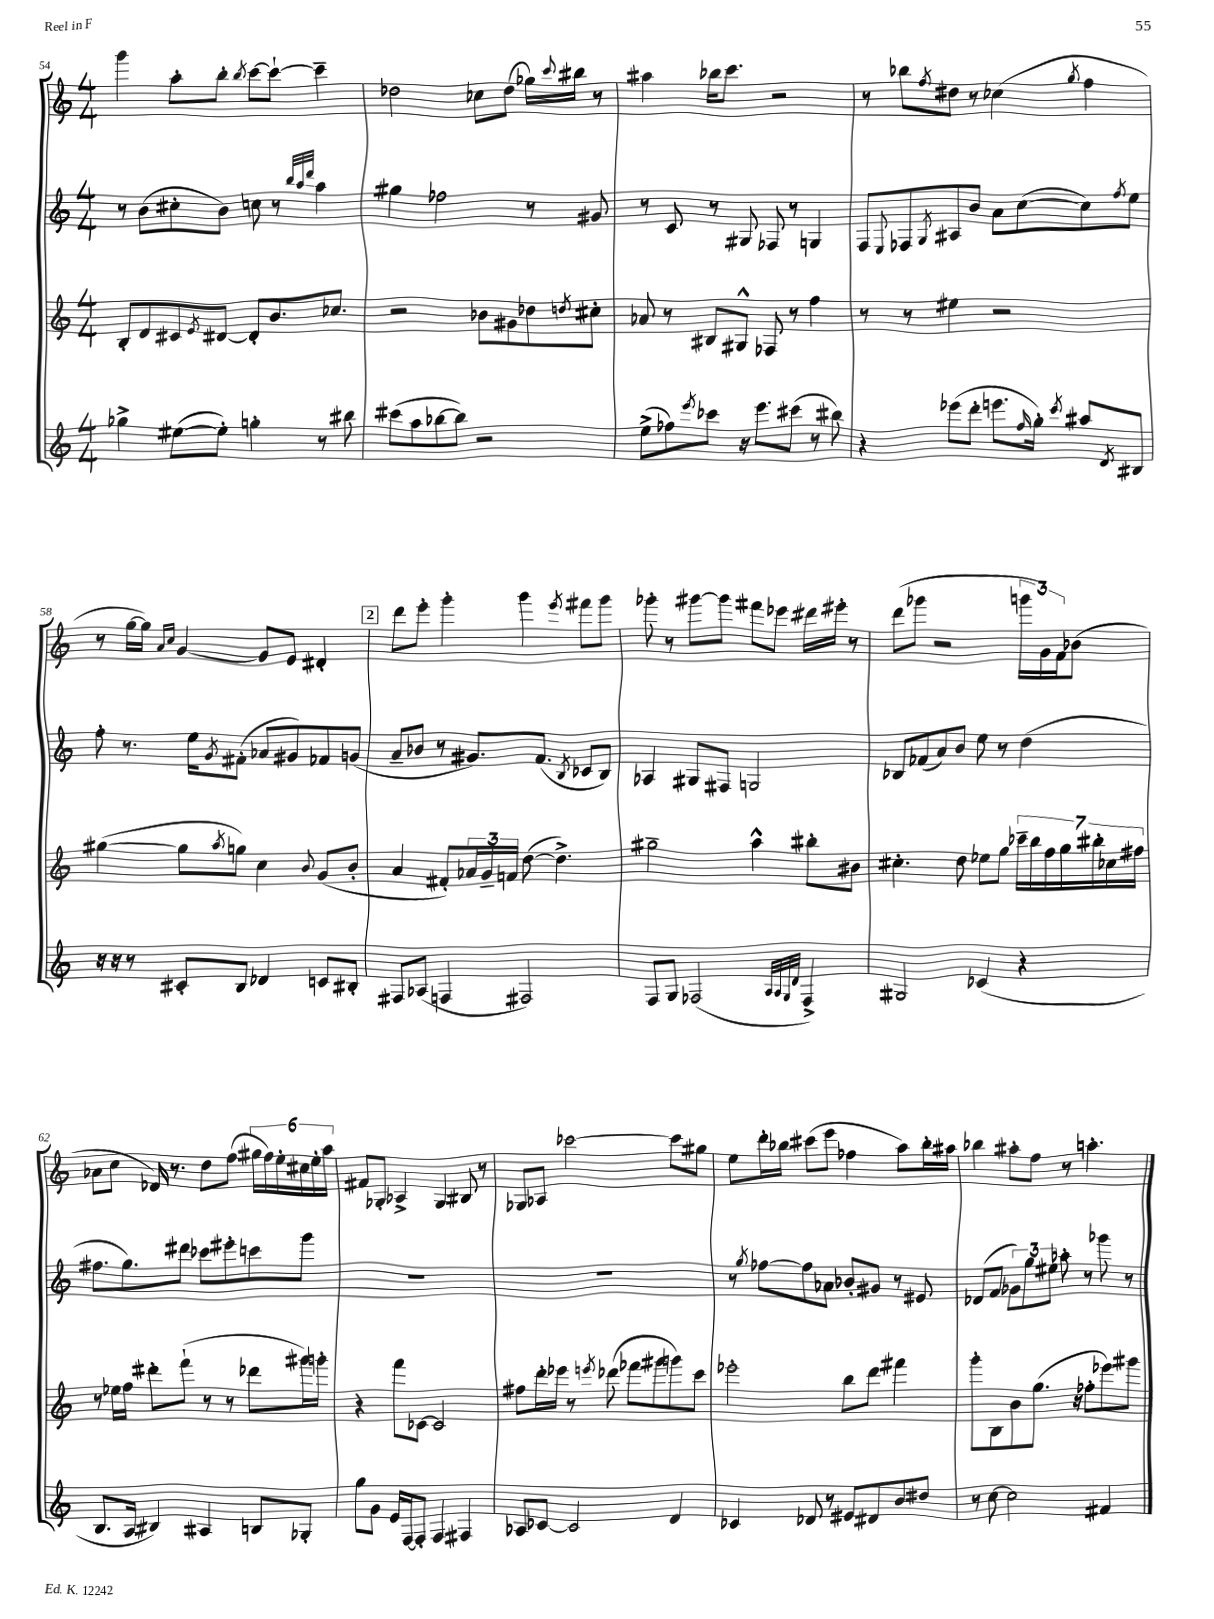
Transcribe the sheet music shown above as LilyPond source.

<<
\new StaffGroup <<
\new Staff = "s0" {
    \clef treble \key c \major \numericTimeSignature \time 4/4
    g'''4 a''8-. b''8-. \acciaccatura { b''8 } c'''8~ c'''8~-! c'''4-- |
    des''2 ces''8 des''8( ges''16) \appoggiatura { c'''8 } bis''16 r8 |
    ais''4 bes''16 c'''8. r2 |
    r8 bes''8 \acciaccatura { f''8 } dis''8 r8 ces''4( \acciaccatura { g''8 } f''4 |
    r8 g''16~ g''16) \grace { a'16 c''16 } g'4~ g'8 e'8 dis'4-. |
    \mark \markup { \box "2" } d'''8 e'''8-. g'''4-. g'''4 \acciaccatura { e'''8 } fis'''8 g'''8 |
    ges'''8-. r8 gis'''8~ gis'''8 fis'''8 ees'''8 dis'''16 eis'''16-. r8 |
    d'''8( ges'''8 r2 \tuplet 3/2 { g'''16 g'16) f'16 } bes'8( |
    aes'8 c''8 des'16) r8. d''8 f''8( \tuplet 6/4 { gis''16 f''16) e''16-. cis''16 e''16-. a''16 } |
    fis'8 ges8-. aes4-> ges4 bis8 r8 |
    ges8 aes8 ces'''2~ ces'''8 gis''8 |
    e''8 d'''16-. bes''16 cis'''8( e'''8 fes''4 a''8) bes''16-. ais''16 |
    bes''4 ais''8-. f''8 r8 a''4.-. \bar "|." |
}
\new Staff = "s1" {
    \clef treble \key c \major \numericTimeSignature \time 4/4
    r8 b'8( cis''8-. b'8) c''8 r8 \grace { b''32 a''32 d'''32 } a''4 |
    gis''4 fes''2 r8 gis'8 |
    r8 c'8 r8 gis8 fes8 r8 g4 |
    f8 \appoggiatura { e8 } fes8 \acciaccatura { g8 } ais8 b'8 a'8 c''8~( c''8) \acciaccatura { f''8 } e''8 |
    f''8-. r8. e''16 \acciaccatura { g'8 } fis'8-.( aes'8 gis'8) fes'8 g'8( |
    \mark \markup { \box "2" } a'8-- bes'8 r8 gis'8.) f'8.( \acciaccatura { b8 } ces'8 b8) |
    aes4 gis8 fis8 g2 |
    bes8 fes'8( a'8) b'8 e''8 r8 d''4( |
    fis''8. g''8.) dis'''8 ces'''8 eis'''8-. c'''8 g'''8 |
    R1 |
    R1 |
    r8 \acciaccatura { g''8 } fes''8~ fes''8 aes'8 bes'8-. gis'8 r8 eis'8 |
    des'8( f'8 \tuplet 3/2 { ges'8) g''8 eis''8 } aes''8-. r8 ges'''8 r8 \bar "|." |
}
\new Staff = "s2" {
    \clef treble \key c \major \numericTimeSignature \time 4/4
    b8-. d'8 cis'8 \acciaccatura { e'8 } dis'8~ dis'8-. b'8. ces''8. |
    r2 bes'8 gis'8 des''8 \acciaccatura { d''8 } cis''8-. |
    aes'8 r8 bis8 gis8-^ fes8 r8 f''4 |
    r8 r8 eis''4 r2 |
    gis''4~( gis''8 \acciaccatura { a''8 } g''8) c''4 \appoggiatura { b'8 } g'8( b'8-. |
    \mark \markup { \box "2" } a'4 fis'8-.) \tuplet 3/2 { aes'16 g'16-- f'16 } d''8~( d''4.->) |
    gis''2-- a''4-^ bis''8-. bis'8 |
    cis''4.-. d''8 ees''8 g''8 \tuplet 7/4 { ces'''16-- b''16 f''16 g''16 bis''16-. ces''16 fis''16 } |
    r8 ees''16 f''16 dis'''8-. f'''8-!( r8 r8 des'''8 gis'''16) g'''16-. |
    r4 f'''8 ces'8~ ces'2 |
    fis''8 d'''16-. ees'''16 r8 \acciaccatura { e'''8 } des'''8( fes'''8 gis'''8 g'''8) c'''8 |
    ees'''2-. b''8 d'''8 fis'''4 |
    g'''8-. b8 b'8 g''8.( r16 fes''8-. ees'''8) gis'''8 \bar "|." |
}
\new Staff = "s3" {
    \clef treble \key c \major \numericTimeSignature \time 4/4
    ges''4-> eis''8~( eis''8-.) g''4-. r8 bis''8 |
    cis'''8( a''8 bes''8~ bes''8) r2 |
    e''8->( fes''8) \acciaccatura { e'''8 } ces'''8 r16 e'''8. cis'''8( r8 bis''8) |
    r4 ees'''8( d'''8-. e'''8. \grace { f''16 } g''16-.) \acciaccatura { c'''8 } ais''8 \acciaccatura { d'8 } bis8 |
    r16 r16 r8 cis'8-. b8 des'4 c'8 bis8-. |
    \mark \markup { \box "2" } fis8 aes8( f4 fis2) |
    f8 g8 fes2( \grace { a32 a32 g32 d'32 } fes4->) |
    gis2 ces'4( r4 |
    b8. a16 bis4) ais4 b8 ges8-. |
    g''8 g'8 e'16 f16~ f8-. f4 fis4 |
    aes8 ces'8~ ces'2 d'4 |
    ces'4 des'8 r8 eis'8 dis'8 b'8 dis''8 |
    r8 c''8~ c''2 fis'4 \bar "|." |
}
>>
>>
\layout { \context { \Score currentBarNumber = #54 } }
